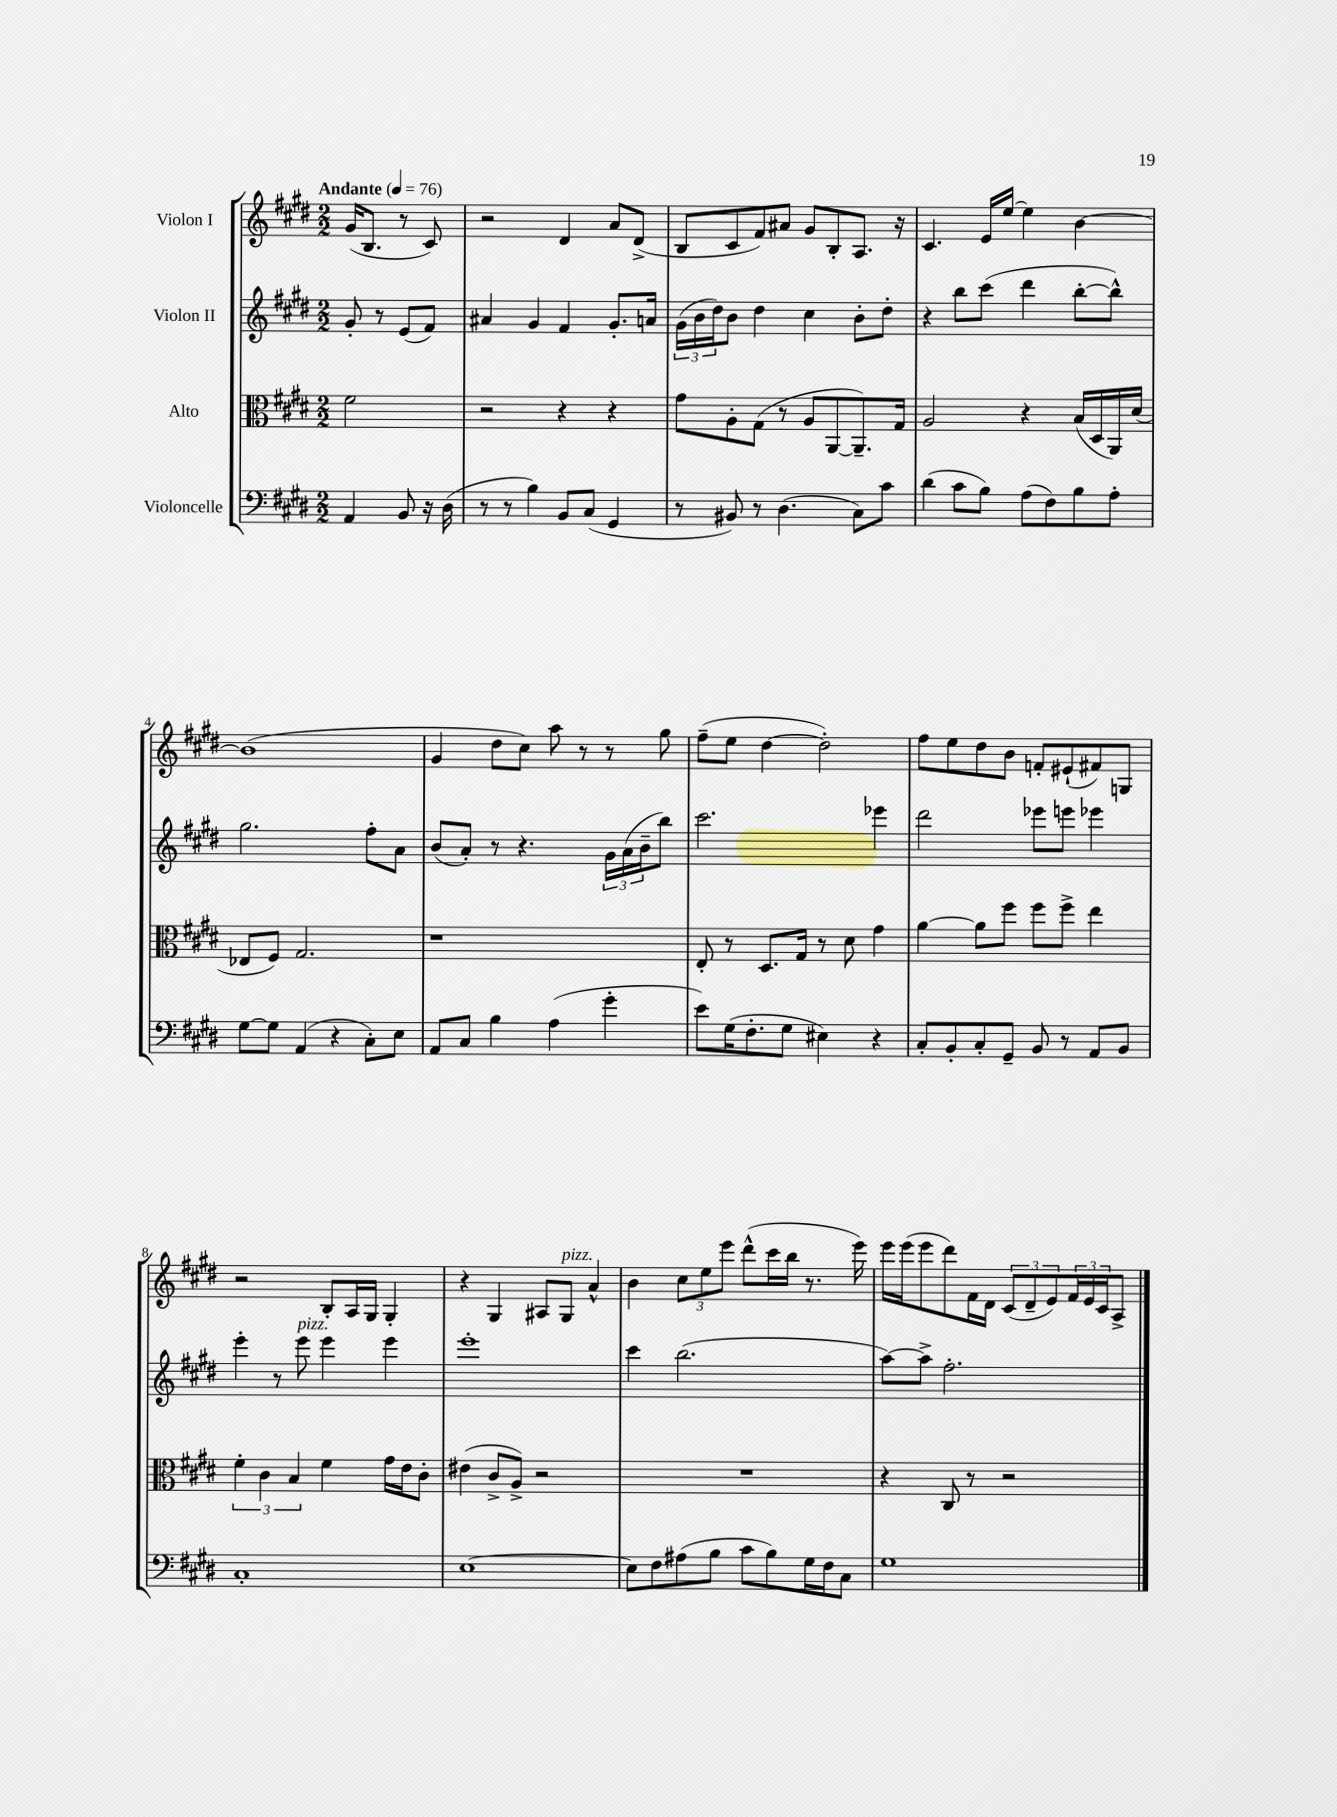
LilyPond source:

<<
\new StaffGroup <<
\new Staff = "s0" \with { instrumentName = "Violon I" } {
    \clef treble \key e \major \numericTimeSignature \time 2/2 \partial 2 \tempo "Andante" 4 = 76
    gis'16( b8. r8 cis'8) |
    r2 dis'4 a'8 dis'8->( |
    b8 cis'8 fis'8) ais'8 gis'8 b8-. a8. r16 |
    cis'4. e'16 e''16~ e''4 b'4~ |
    b'1( |
    gis'4 dis''8 cis''8) a''8 r8 r8 gis''8 |
    fis''8--( e''8 dis''4~ dis''2-.) |
    fis''8 e''8 dis''8 b'8 f'8-. eis'8-!( fis'8) g8 |
    r2 b8-. a16 gis16 gis4-. |
    r4 gis4 ais8 gis8^\markup { \italic "pizz." } a'4-^ |
    b'4 \tuplet 3/2 { cis''8 e''8 e'''8 } dis'''8-^( cis'''16 b''16 r8. e'''16) |
    e'''16 e'''16( e'''8 dis'''8) fis'16 dis'16 \tuplet 3/2 { cis'8( dis'8-- e'8) } \tuplet 3/2 { fis'16 e'16 cis'16 } a8-> \bar "|." |
}
\new Staff = "s1" \with { instrumentName = "Violon II" } {
    \clef treble \key e \major \numericTimeSignature \time 2/2 \partial 2
    gis'8-. r8 e'8( fis'8) |
    ais'4 gis'4 fis'4 gis'8.-. a'16 |
    \tuplet 3/2 { gis'16( b'16 dis''16) } b'8 dis''4 cis''4 b'8-. dis''8-. |
    r4 b''8 cis'''8( dis'''4 b''8~-. b''8-^) |
    gis''2. fis''8-. a'8 |
    b'8( a'8-.) r8 r4. \tuplet 3/2 { gis'16 a'16( b'16-- } b''8) |
    cis'''2. ees'''4 |
    dis'''2 ees'''8 e'''8 ees'''4 |
    e'''4-. r8 e'''8^\markup { \italic "pizz." } e'''4 e'''4 |
    e'''1-. |
    cis'''4 b''2.( |
    a''8~) a''8-> fis''2.-. \bar "|." |
}
\new Staff = "s2" \with { instrumentName = "Alto" } {
    \clef alto \key e \major \numericTimeSignature \time 2/2 \partial 2
    fis'2 |
    r2 r4 r4 |
    gis'8 a8-. gis8( r8 a8 a,8~ a,8.--) gis16 |
    a2 r4 b16( dis16 a,16) dis'16( |
    ees8 fis8) gis2. |
    r1 |
    e8-. r8 dis8. gis16 r8 dis'8 gis'4 |
    a'4~ a'8 fis''8 fis''8 fis''8-> e''4 |
    \tuplet 3/2 { fis'4-. cis'4 b4 } fis'4 gis'16 e'16 cis'8-. |
    eis'4( cis'8-> a8->) r2 |
    R1 |
    r4 cis8 r8 r2 \bar "|." |
}
\new Staff = "s3" \with { instrumentName = "Violoncelle" } {
    \clef bass \key e \major \numericTimeSignature \time 2/2 \partial 2
    a,4 b,8 r16 dis16( |
    r8 r8 b4) b,8 cis8( gis,4 |
    r8 bis,8) r8 dis4.( cis8) cis'8 |
    dis'4( cis'8 b8) a8( fis8) b8 a8-. |
    gis8~ gis8 a,4( r4 cis8-.) e8 |
    a,8 cis8 b4 a4( gis'4-. |
    e'8) gis16( fis8.-. gis8 eis4) r4 |
    cis8-. b,8-. cis8-. gis,8-- b,8 r8 a,8 b,8 |
    cis1-. |
    e1~ |
    e8 fis8 ais8( b8 cis'8 b8) gis16 fis16 cis8 |
    gis1 \bar "|." |
}
>>
>>
